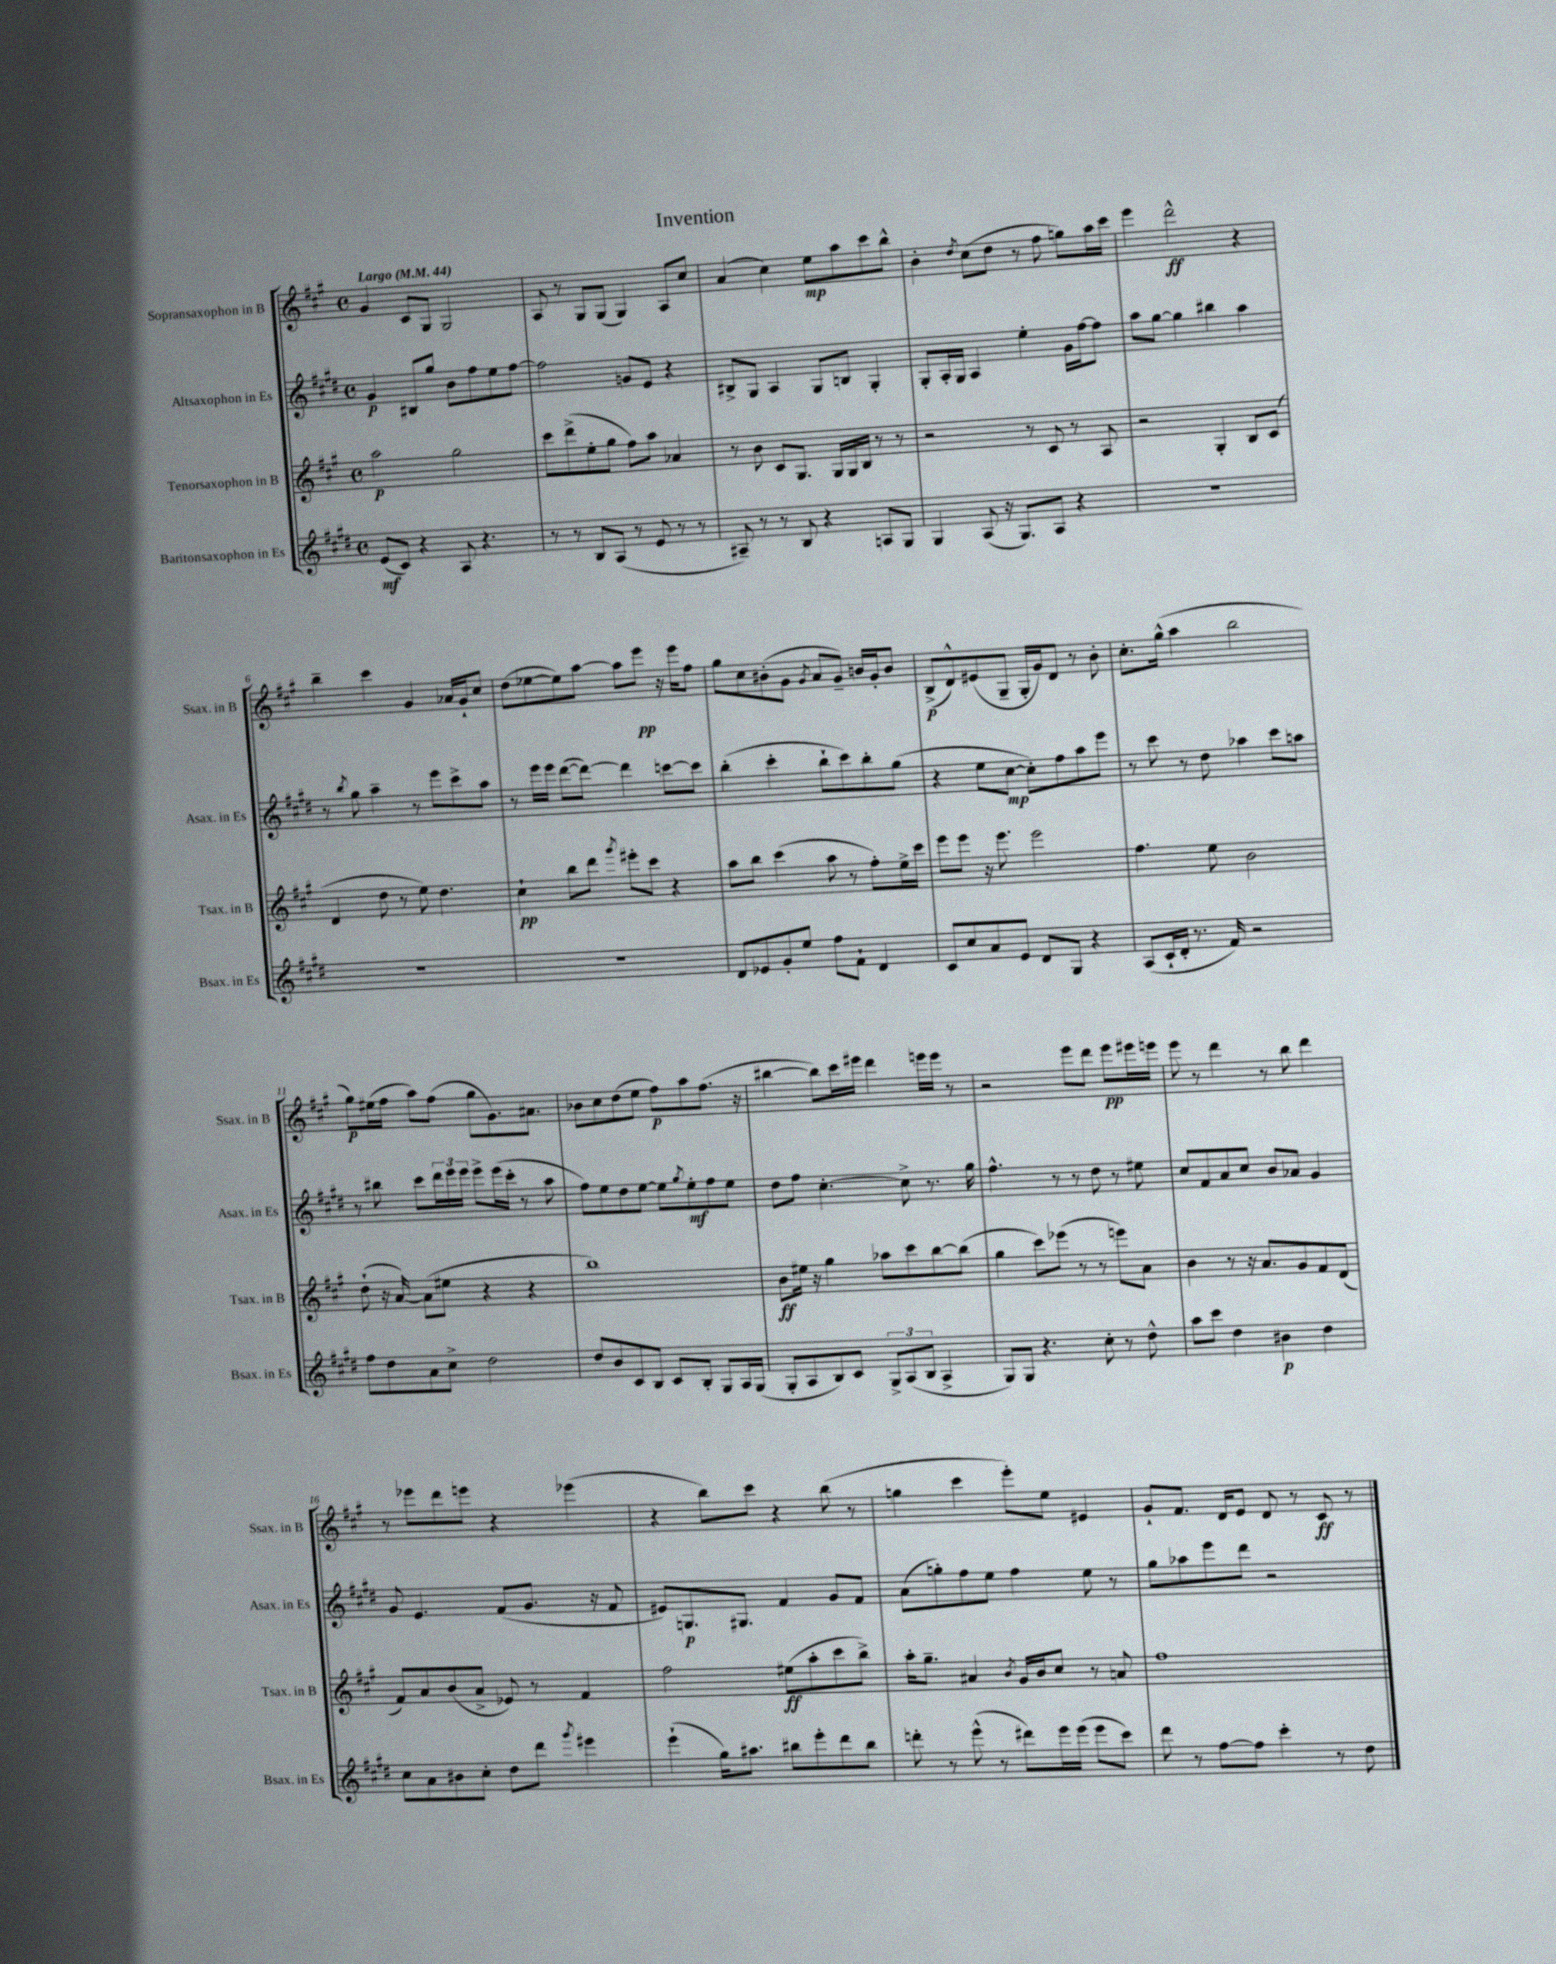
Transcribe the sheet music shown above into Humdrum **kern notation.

**kern	**kern	**kern	**kern
*staff4	*staff3	*staff2	*staff1
*clefG2	*clefG2	*clefG2	*clefG2
*k[f#c#g#d#]	*k[f#c#g#]	*k[f#c#g#d#]	*k[f#c#g#]
*M4/4	*M4/4	*M4/4	*M4/4
*met(c)	*met(c)	*met(c)	*met(c)
*MM44	*MM44	*MM44	*MM44
(8e	2aa	4g#	4g#
8c#)	.	.	.
4r	.	8B#	8c#
.	.	8gg#	8G#
8A	2gg#	8b	2G#
4.r	.	8ff#	.
.	.	8ee	.
.	.	[8ff#	.
=	=	=	=
8r	8ccc#	2ff#]	8A
8r	(8ddd^	.	8r
8B	8ee'	.	8G#
(8A	8gg#	.	(8G#
8r	8ff#)	8g	4G#)
8e	8aa	8e	.
8r	4a-	4r	8A
8r	.	.	8cc#
=	=	=	=
8A#~)	8r	8B#^	(4a
8r	8b	8G#	.
8r	8c#	4A	4cc#)
8B	8.G#	.	.
4r	.	8G#	8ee
.	16G#	.	.
.	16G#	8B	8aa
.	16B	.	.
8A	8r	4G#'	8ccc#
8G#	8r	.	8bb^^
=	=	=	=
4G#	2r	8G#'	4b'
.	.	16A'	.
.	.	16G#	.
.	.	.	8qdd
(8A	.	4A	(8cc#
16r	.	.	8dd
8.G#)	.	.	.
.	8r	4ee'	8r
8A	8c#	.	8ff#
4r	8r	16g#	8gg)
.	.	[16ff#	.
.	8A	8ff#]	16aa
.	.	.	16ccc#
=	=	=	=
1r	2r	8aa	4eee
.	.	[8gg#	.
.	.	4gg#]	2ddd^^
.	4G#'	4bb#	.
.	8B	4aa	4r
.	(8c#	.	.
=	=	=	=
1r	4d	8r	4bb~
.	.	8qbb	.
.	.	8gg#	.
.	8dd	4aa~	4ccc#
.	8r	.	.
.	8ee)	8r	4g#
.	4.dd	8eee	.
.	.	8ccc#^	16a-
.	.	.	16g#`
.	.	8aa	8cc#
=	=	=	=
1r	4cc#`	8r	(8dd
.	.	16eee	[8ee-
.	.	16eee	.
.	8bb	([8ddd#	8ee-])
.	8ddd	8ddd#_)	[8aa
.	8qggg#	.	.
.	8eee#'	4ddd#]	8aa]
.	8ccc#	.	8eee
.	4r	[8ccc	16r
.	.	.	16eee
.	.	8ccc]	8ff#
=	=	=	=
8d#	8aa	(4bb'	8gg#
8e-	8bb	.	8cc#
8g#'	(4ccc#	4ccc#'	(8b#'
8ee	.	.	8g#
.	.	.	8qg#
8ff#	8aa	8bb`	8a
8f#`	8r	8ccc#)	8g#~)
4d#	8ff#')	8bb'	16b
.	.	.	16g#'
.	16ee^	(8gg#	8b
.	16ccc#	.	.
=	=	=	=
8c#	8eee	4r	(8B^
8cc#	8eee	.	8d^^)
8a	16r	8ee	(8e#
.	8.eee	.	.
8e	.	[8cc#	8G#~
8d#	2eee	8cc#'])	16G#'
.	.	.	16g#)
8G#	.	8ff#	8d
4r	.	8aa	8r
.	.	8eee	8b'
=	=	=	=
(8A	4.ff#	8r	8.cc#'
16c#`	.	8ccc#	.
16d#'	.	.	(16gg#^^
8.r	.	8r	4aa
.	8ee	8dd#	.
16f#)	.	.	.
2r	2b	4aa-	2bb
.	.	8ccc#	.
.	.	8aa	.
=	=	=	=
8ff#	(8dd`	8r	8gg#)
8dd#	16r	8bb#	(16ee#
.	[16a)	.	16ff#
8a	(8a]	8ccc#	8aa)
8cc#^	8ee#	24ddd#	(8ff#
.	.	24eee	.
.	.	24eee	.
2dd#	4r	8eee^	8gg#
.	.	(16eee	8.g#)
.	.	16ccc#'	.
.	4r	8r	.
.	.	.	8.a#
.	.	8aa	.
=	=	=	=
8dd#	1bb)	8ff#)	8b-
8b	.	8ee	8cc#
8c#	.	8dd#	(8dd
8B	.	[8ee	8ee
8c#	.	8ee]	8ff#)
.	.	8qgg#	.
8B'	.	8ee'	8aa
8G#	.	8ff#	(8.ff#
16A	.	8ee	.
(16G#	.	.	16r
=	=	=	=
8G#'	8b	8dd#	[4bb#
8A	16ee#	8ff#	.
.	16r	.	.
8B)	4gg#	[4.cc#'	8bb#])
8c#	.	.	16ccc#
.	.	.	16eee#
12G#^	8aa-	.	4ddd
(12A	.	.	.
.	8ccc#	8cc#^]	.
12B	.	.	.
4A^	[8bb	8.r	16eee
.	.	.	16eee
.	(8bb]	.	8r
.	.	16gg#	.
=	=	=	=
8G#)	4gg#	4.ff#^^	2r
8G#	.	.	.
4.r	8ccc#)	.	.
.	(8eee-	8r	.
.	8r	8r	8eee
8cc#'	8r	8dd#	8ddd
8r	8eee)	8r	8eee
8dd#^^	8a	8ee#	16eee#
.	.	.	16eee
=	=	=	=
8aa	4b	8cc#	8eee
8ccc#	.	8f#	8r
4dd#	8r	8a	4ddd
.	16r	8cc#	.
.	8.a	.	.
4b#	.	8b	8r
.	8g#	8a-	8bb
4dd#	8f#	4g#	4ddd
.	(8d	.	.
=	=	=	=
8cc#	8f#)	8g#	8r
8a	8a	4.e	8eee-
8b#	(8b	.	8ddd
8cc#'	8a^	.	8eee
8dd#	8e-)	(8f#	4r
8ddd#	8r	8.g#	.
8qggg#	.	.	.
4eee#	4f#	.	(4eee-
.	.	16r	.
.	.	8f#	.
=	=	=	=
(4eee`	2ff#	8e#)	4r
.	.	8.G	.
16gg#)	.	.	8bb)
8.aa#	.	8.G#	.
.	.	.	8ccc#
8bb#	(8ee#	4f#	4r
8eee'	8aa'	.	.
8ddd#	8ccc#	8g#	(8bb
8bb#	8bb^)	8f#	8r
=	=	=	=
8ddd'	16aa'	(8a	4gg
.	8.gg#~	.	.
8r	.	8gg')	.
(8eee^^	4a#	8ff#	4ccc#
8r	.	8ee	.
.	8qb	.	.
8ddd#)	16g#	4ff#	8eee')
.	16b	.	.
16eee	8cc#	.	8ee
(16eee	.	.	.
8eee	8r	8ee	4e#
8ccc#)	8a	8r	.
=	=	=	=
8ddd#	1ff#	8gg#	8g#`
8r	.	8aa-	8.f#
[8ff#	.	8eee	.
.	.	.	16d
8ff#]	.	8ddd#	8e
4ccc#'	.	2r	8d
.	.	.	8r
8r	.	.	8c#
8dd#	.	.	8r
==	==	==	==
*-	*-	*-	*-
